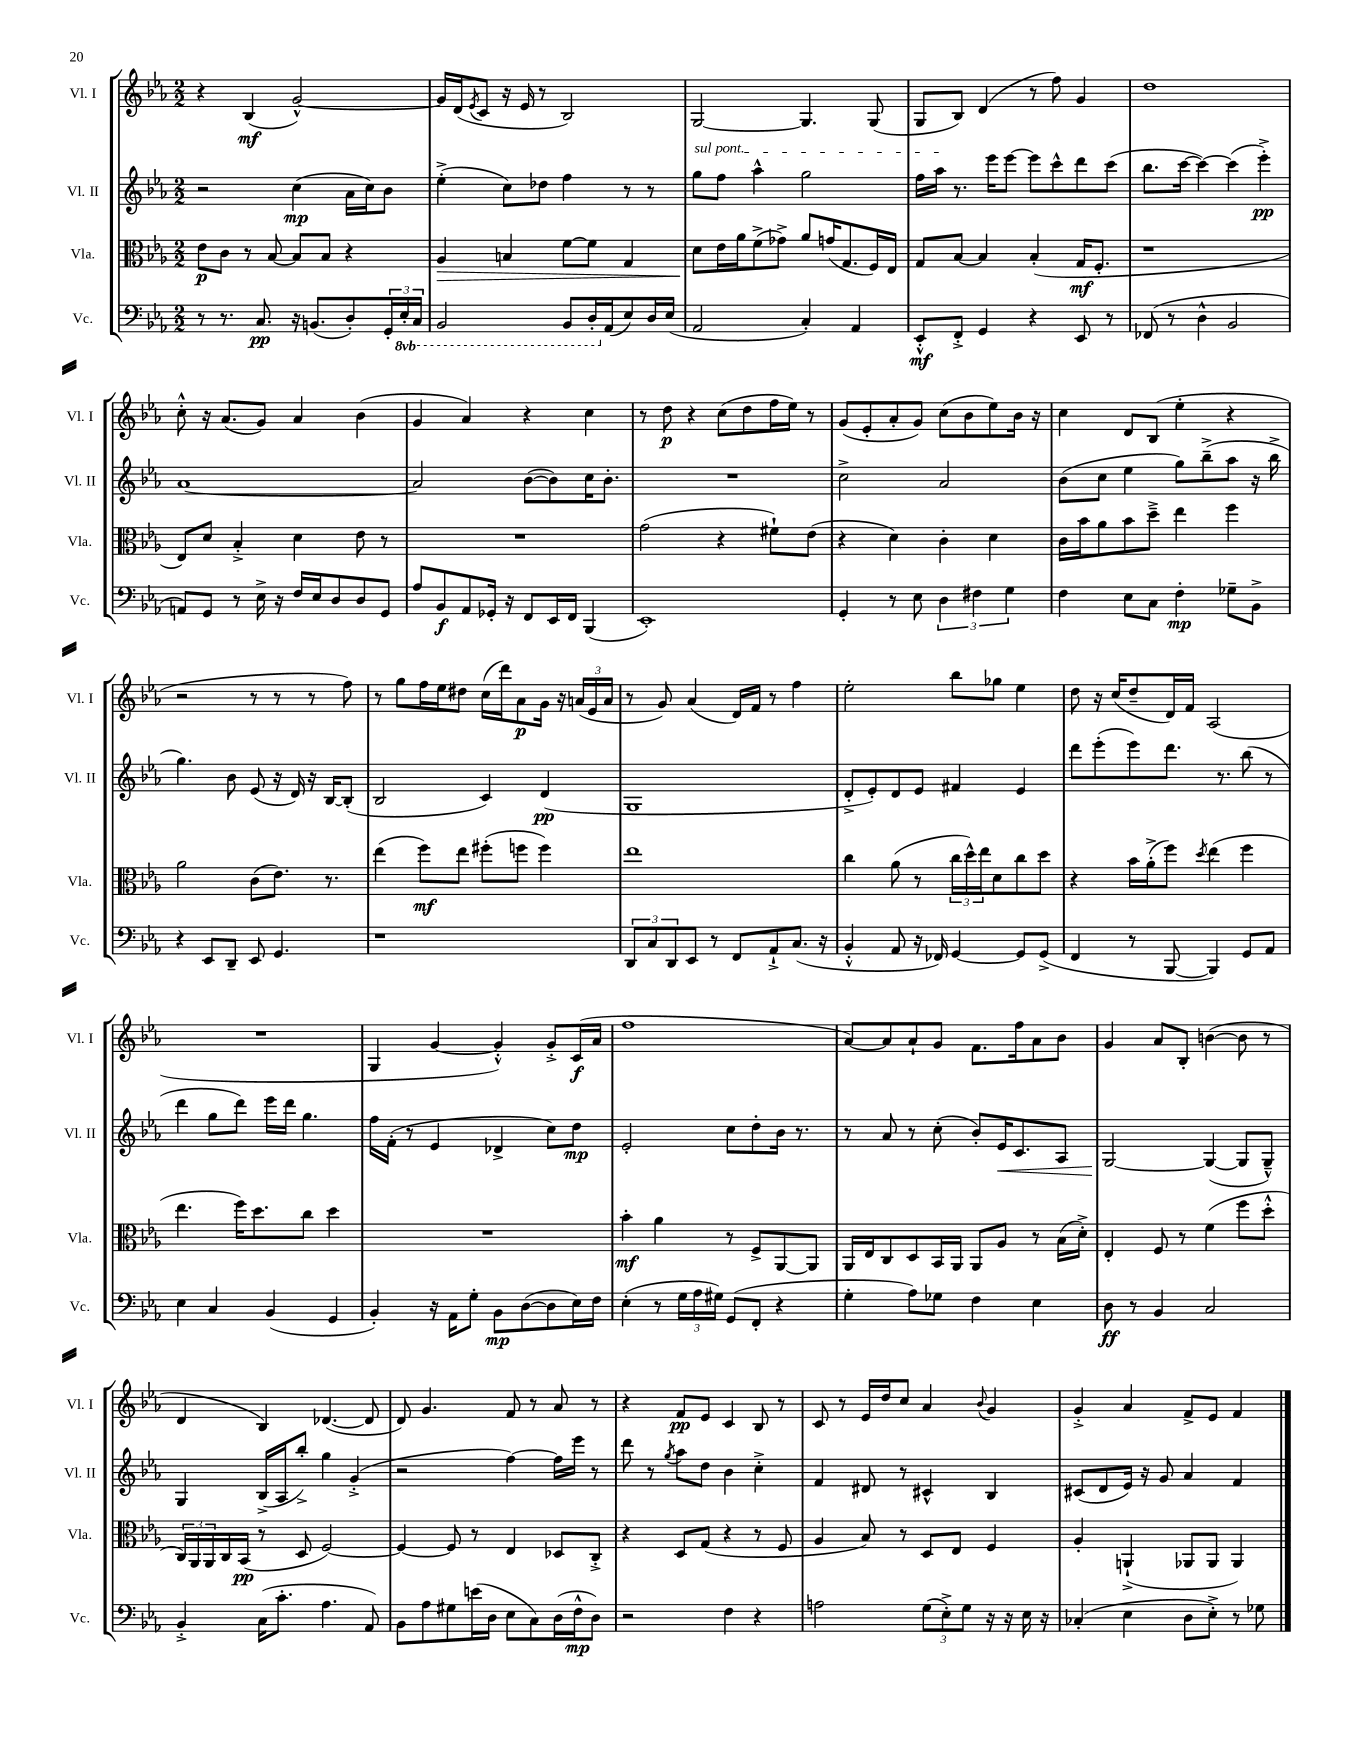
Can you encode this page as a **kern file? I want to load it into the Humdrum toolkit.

**kern	**dynam	**kern	**dynam	**kern	**dynam	**kern	**dynam
*part4	*part4	*part3	*part3	*part2	*part2	*part1	*part1
*staff4	*staff4	*staff3	*staff3	*staff2	*staff2	*staff1	*staff1
*I"Vc.	*	*I"Vla.	*	*I"Vl. II	*	*I"Vl. I	*
*I'Vc.	*	*I'Vla.	*	*I'Vl. II	*	*I'Vl. I	*
*clefF4	*	*clefC3	*	*clefG2	*	*clefG2	*
*k[b-e-a-]	*	*k[b-e-a-]	*	*k[b-e-a-]	*	*k[b-e-a-]	*
*M2/2	*	*M2/2	*	*M2/2	*	*M2/2	*
=1	=1	=1	=1	=1	=1	=1	=1
8r	.	8e-\L	p	2r	.	4r	.
8.r	.	8c\J	.	.	.	.	.
.	.	8r	.	.	.	(4B-/	mf
8.C/	pp	.	.	.	.	.	.
.	.	[8B-/	.	.	.	.	.
16r	.	8B-/L]	.	(4cc\	mp	[2g^^/)	.
(8.BBn/L	.	.	.	.	.	.	.
.	.	8B-/J	.	.	.	.	.
8D'/)	.	4r	.	16a-\LL	.	.	.
.	.	.	.	16cc\J)	.	.	.
24GG'/L	.	.	.	8b-\J	.	.	.
*8ba	*	*	*	*	*	*	*
24EE-'/	.	.	.	.	.	.	.
24CC/JJ	.	.	.	.	.	.	.
=2	=2	=2	=2	=2	=2	=2	=2
!	!	!	!LO:HP:b	!	!	!	!
2BBB-/	.	4A-/	>	(4ee-'^\	.	16g/LL]	.
.	.	.	.	.	.	(16d/J	.
.	.	.	.	.	.	8qe-/	.
.	.	.	.	.	.	8c/J	.
.	.	4Bn/	.	8cc\L)	.	16r	.
.	.	.	.	.	.	16e-/	.
.	.	.	.	8dd-X\J	.	8r	.
8BBB-/L	.	[8f\L	.	4ff\	.	2B-/)	.
16DD'/L	.	8f\J]	.	.	.	.	.
*X8ba	*	*	*	*	*	*	*
(16AA-/J	.	.	.	.	.	.	.
8E-/)	.	4G/	.	8r	.	.	.
16D/L	.	.	.	8r	.	.	.
(16E-/JJ	.	.	.	.	.	.	.
=3	=3	=3	=3	=3	=3	=3	=3
!	!	!	!	!LO:TX:a:i:t=sul pont.	!	!	!
2AA-/	.	8d\L	.	8gg\L	.	[2G/	.
.	.	16e-\L	]	8ff\J	.	.	.
.	.	16a-\J	.	.	.	.	.
.	.	(8f^\	.	4aa-^^\	.	.	.
.	.	8g-X^\J)	.	.	.	.	.
4C'/)	.	8a-/L	.	2gg\	.	4.G/]	.
.	.	(16gn/K	.	.	.	.	.
.	.	8.G/	.	.	.	.	.
4AA-/	.	.	.	.	.	.	.
.	.	16F/L)	.	.	.	(8G/	.
.	.	16E-/JJ	.	.	.	.	.
=4	=4	=4	=4	=4	=4	=4	=4
8EE-'^^/L	mf	8G/L	.	16ff\LL	.	8G/L	.
.	.	.	.	16aa-\JJ	.	.	.
8FF'^/J	.	[8B-/J	.	8.r	.	8B-/J)	.
4GG/	.	4B-/]	.	.	.	(4d/	.
.	.	.	.	16eee-\KL	.	.	.
.	.	.	.	[8eee-\J	.	.	.
4r	.	(4B-'/	.	8eee-\L]	.	8r	.
.	.	.	.	8ccc^^\	.	8ff\)	.
8EE-/	.	16G/KL	mf	8ddd\	.	4g/	.
.	.	8.F'/J	.	.	.	.	.
8r	.	.	.	(8ccc\J	.	.	.
=5	=5	=5	=5	=5	=5	=5	=5
(8FF-X/	.	1r	.	8.bb-\L	.	1dd	.
8r	.	.	.	.	.	.	.
.	.	.	.	[16ccc\Jk	.	.	.
4D^^\	.	.	.	4ccc\_)	.	.	.
2BB-/	.	.	.	(4ccc\]	.	.	.
.	.	.	.	4eee-'^\)	pp	.	.
!!LO:LB:g=z
=6	=6	=6	=6	=6	=6	=6	=6
8AAn/L)	.	8E-/L)	.	[1a-	.	8cc'^^\	.
8GG/J	.	8d/J	.	.	.	16r	.
.	.	.	.	.	.	(8.a-/L	.
8r	.	4B-'^/	.	.	.	.	.
16E-^\	.	.	.	.	.	8g/J)	.
16r	.	.	.	.	.	.	.
16F/LL	.	4d\	.	.	.	4a-/	.
16E-/J	.	.	.	.	.	.	.
8D/	.	.	.	.	.	.	.
8D/	.	8e-\	.	.	.	(4b-\	.
8GG/J	.	8r	.	.	.	.	.
=7	=7	=7	=7	=7	=7	=7	=7
8A-/L	.	1r	.	2a-/]	.	4g/	.
8BB-/	f	.	.	.	.	.	.
8AA-/	.	.	.	.	.	4a-/)	.
16GG-X'/Jk	.	.	.	.	.	.	.
16r	.	.	.	.	.	.	.
8FF/L	.	.	.	([8b-\L	.	4r	.
16EE-/L	.	.	.	8b-\])	.	.	.
16FF/JJ	.	.	.	.	.	.	.
(4BBB-/	.	.	.	16cc\K	.	4cc\	.
.	.	.	.	8.b-'\J	.	.	.
=8	=8	=8	=8	=8	=8	=8	=8
1EE-')	.	(2g\	.	1r	.	8r	.
.	.	.	.	.	.	8dd\	p
.	.	.	.	.	.	4r	.
.	.	4r	.	.	.	(8cc\L	.
.	.	.	.	.	.	8dd\	.
.	.	8f#X`\L)	.	.	.	16ff\L	.
.	.	.	.	.	.	16ee-\JJ)	.
.	.	(8e-\J	.	.	.	8r	.
=9	=9	=9	=9	=9	=9	=9	=9
4GG'/	.	4r	.	2cc^\	.	(8g/L	.
.	.	.	.	.	.	8e-'/	.
8r	.	4d\)	.	.	.	8a-'/	.
8E-\	.	.	.	.	.	8g/J)	.
6D\	.	4c'\	.	2a-/	.	(8cc\L	.
.	.	.	.	.	.	8b-\	.
6F#X\	.	.	.	.	.	.	.
.	.	4d\	.	.	.	8ee-\)	.
6G\	.	.	.	.	.	.	.
.	.	.	.	.	.	16b-\Jk	.
.	.	.	.	.	.	16r	.
=10	=10	=10	=10	=10	=10	=10	=10
4F\	.	16c\LL	.	(8b-\L	.	4cc\	.
.	.	16b-\J	.	.	.	.	.
.	.	8a-\	.	8cc\J	.	.	.
8E-\L	.	8b-\	.	4ee-\	.	8d/L	.
8C\J	.	8dd~^\J	.	.	.	(8B-/J	.
4F'\	mp	4ee-\	.	8gg\L)	.	4ee-'\	.
.	.	.	.	(8bb-~^\	.	.	.
8G-X~\L	.	4ff\	.	8aa-\J	.	4r	.
8BB-^\J	.	.	.	16r	.	.	.
.	.	.	.	16bb-^\	.	.	.
!!LO:LB:g=z
=11	=11	=11	=11	=11	=11	=11	=11
4r	.	2a-\	.	4.gg\)	.	2r	.
8EE-/L	.	.	.	.	.	.	.
8DD~/J	.	.	.	8b-\	.	.	.
8EE-/	.	(8c\L	.	(8e-/	.	8r	.
4.GG/	.	8.e-\J)	.	16r	.	8r	.
.	.	.	.	16d/)	.	.	.
.	.	.	.	16r	.	8r	.
.	.	8.r	.	[16B-/KL	.	.	.
.	.	.	.	(8B-'/J]	.	8ff\)	.
=12	=12	=12	=12	=12	=12	=12	=12
1r	.	(4ee-\	.	2B-/	.	8r	.
.	.	.	.	.	.	8gg\L	.
.	.	8ff\L)	mf	.	.	16ff\L	.
.	.	.	.	.	.	16ee-\J	.
.	.	8ee-\J	.	.	.	8dd#X\J	.
.	.	(8ff#X'\L	.	4c/)	.	(16cc\LL	.
.	.	.	.	.	.	16ddd\J)	.
.	.	8ffn\J	.	.	.	8a-\	p
.	.	4ff\)	.	(4d/	pp	16g\Jk	.
.	.	.	.	.	.	16r	.
.	.	.	.	.	.	(24an/LL	.
.	.	.	.	.	.	24e-/	.
.	.	.	.	.	.	24a/JJ	.
=13	=13	=13	=13	=13	=13	=13	=13
12DD/L	.	1ee-	.	1G	.	8r	.
12C/	.	.	.	.	.	.	.
.	.	.	.	.	.	8g/)	.
12DD/	.	.	.	.	.	.	.
8EE-/J	.	.	.	.	.	(4a-/	.
8r	.	.	.	.	.	.	.
8FF/L	.	.	.	.	.	16d/LL)	.
.	.	.	.	.	.	16f/JJ	.
8AA-`^/	.	.	.	.	.	8r	.
(8.C/J	.	.	.	.	.	4ff\	.
16r	.	.	.	.	.	.	.
=14	=14	=14	=14	=14	=14	=14	=14
4BB-'^^/	.	4cc\	.	8d'^/L	.	2ee-'\	.
.	.	.	.	8e-'/)	.	.	.
8AA-/	.	(8a-\	.	8d/	.	.	.
16r	.	8r	.	8e-/J	.	.	.
16FF-X/)	.	.	.	.	.	.	.
[4GG/	.	24cc\LL	.	4f#X/	.	8bb-\L	.
.	.	24dd^^\)	.	.	.	.	.
.	.	24ee-\J	.	.	.	.	.
.	.	8d\	.	.	.	8gg-X\J	.
8GG/L]	.	8cc\	.	4e-/	.	4ee-\	.
(8GG^/J	.	8dd\J	.	.	.	.	.
=15	=15	=15	=15	=15	=15	=15	=15
4FF/	.	4r	.	8ddd\L	.	8dd\	.
.	.	.	.	(8eee-'\	.	16r	.
.	.	.	.	.	.	(16cc/KL	.
8r	.	16b-\LL	.	8eee-\)	.	8dd~/	.
.	.	(16a-'^\J	.	.	.	.	.
[8BBB-/	.	8ff\J)	.	8.ddd\J	.	16d/L)	.
.	.	.	.	.	.	16f/JJ	.
.	.	8qdd/	.	.	.	.	.
4BBB-/])	.	(4ee-\	.	.	.	(2A-/	.
.	.	.	.	8.r	.	.	.
8GG/L	.	4ff\	.	(8bb-\	.	.	.
8AA-/J	.	.	.	8r	.	.	.
!!LO:LB:g=z
=16	=16	=16	=16	=16	=16	=16	=16
4E-\	.	4.ee-\	.	4ddd\	.	1r	.
4C/	.	.	.	8gg\L	.	.	.
.	.	16ff\KL)	.	8ddd\J)	.	.	.
.	.	8.dd\	.	.	.	.	.
(4BB-/	.	.	.	16eee-\LL	.	.	.
.	.	.	.	16ddd\JJ	.	.	.
.	.	8cc\J	.	4.gg\	.	.	.
4GG/	.	4dd\	.	.	.	.	.
=17	=17	=17	=17	=17	=17	=17	=17
4BB-'/)	.	1r	.	16ff\LL	.	4G/	.
.	.	.	.	(16f'\JJ	.	.	.
.	.	.	.	8r	.	.	.
16r	.	.	.	4e-/	.	[4g/	.
16AA-\KL	.	.	.	.	.	.	.
8G'\J	.	.	.	.	.	.	.
8BB-\L	mp	.	.	4d-X^/	.	4g'^^/])	.
([8D\	.	.	.	.	.	.	.
8D\]	.	.	.	8cc\L)	.	8g'^/L	.
16E-\L)	.	.	.	8dd\J	mp	(16c/L	f
16F\JJ	.	.	.	.	.	16a-/JJ	.
=18	=18	=18	=18	=18	=18	=18	=18
(4E-'\	.	4b-'\	mf	2e-'/	.	1ff	.
8r	.	4a-\	.	.	.	.	.
24G\LL	.	.	.	.	.	.	.
24A-\	.	.	.	.	.	.	.
24G#X\JJ)	.	.	.	.	.	.	.
(8GG/L	.	8r	.	8cc\L	.	.	.
8FF'/J	.	8F^/L	.	8dd'\	.	.	.
4r	.	[8AA-/	.	16b-\Jk	.	.	.
.	.	.	.	8.r	.	.	.
.	.	8AA-/J]	.	.	.	.	.
=19	=19	=19	=19	=19	=19	=19	=19
4G'\	.	16AA-/LL	.	8r	.	[8a-/L)	.
.	.	16E-/J	.	.	.	.	.
.	.	8C/	.	8a-/	.	8a-/]	.
8A-\L)	.	8D/	.	8r	.	8a-`/	.
8G-X\J	.	16BB-/L	.	(8cc'\	.	8g/J	.
.	.	16AA-/JJ	.	.	.	.	.
4F\	.	8AA-/L	.	8b-'/L)	.	8.f\L	.
!	!	!	!	!	!LO:HP:b	!	!
.	.	8A-/J	.	16e-/K	<	.	.
.	.	.	.	8.c/	.	16ff\k	.
4E-\	.	8r	.	.	.	8a-\	.
.	.	(16B-\LL	.	8A-/J	.	8b-\J	.
.	.	16d'^\JJ)	.	.	.	.	.
=20	=20	=20	=20	=20	=20	=20	=20
8D\	ff	4E-'/	.	[2G/	.	4g/	.
8r	.	.	.	.	.	.	.
4BB-/	.	8F/	.	.	.	8a-/L	.
.	.	8r	.	.	.	8B-'/J	.
2C/	.	(4f\	.	(4G/_	[	([4bn\	.
.	.	8ff\L	.	8G/L]	.	8b\]	.
.	.	8dd'^^\J	.	8G~^^/J)	.	8r	.
!!LO:LB:g=z
=21	=21	=21	=21	=21	=21	=21	=21
4BB-'^/	.	24C/LL)	.	4G/	.	4d/	.
.	.	24AA-/	.	.	.	.	.
.	.	24AA-/	.	.	.	.	.
.	.	16C/	.	.	.	.	.
.	.	(16BB-/JJ	pp	.	.	.	.
(16C\KL	.	8r	.	(16B-^/LL	.	4B-/)	.
8.c'\J	.	.	.	16A-/J	.	.	.
.	.	8D/	.	8bb-'^/J)	.	.	.
4.A-\	.	[2F/)	.	4gg\	.	([4.d-X/	.
.	.	.	.	(4g'^/	.	.	.
8AA-/)	.	.	.	.	.	8d-/]	.
=22	=22	=22	=22	=22	=22	=22	=22
8BB-\L	.	4F/_	.	2r	.	8d/)	.
8A-\	.	.	.	.	.	4.g/	.
8G#X\	.	8F/]	.	.	.	.	.
(16en\L	.	8r	.	.	.	.	.
16D\JJ	.	.	.	.	.	.	.
8E-\L	.	4E-/	.	[4ff\)	.	8f/	.
8C\)	.	.	.	.	.	8r	.
(16D\L	.	8D-X/L	.	16ff\LL]	.	8a-/	.
16F^^\J	mp	.	.	16eee-\JJ	.	.	.
8D\J)	.	8C'^/J	.	8r	.	8r	.
=23	=23	=23	=23	=23	=23	=23	=23
2r	.	4r	.	8ddd\	.	4r	.
.	.	.	.	8r	.	.	.
.	.	.	.	8qgg/	.	.	.
.	.	8D/L	.	8aa-\L	.	8f/L	pp
.	.	(8G/J	.	8dd\J	.	8e-/J	.
4F\	.	4r	.	4b-\	.	4c/	.
4r	.	8r	.	4cc'^\	.	8B-/	.
.	.	8F/	.	.	.	8r	.
=24	=24	=24	=24	=24	=24	=24	=24
2An\	.	4A-/	.	4f/	.	8c/	.
.	.	.	.	.	.	8r	.
.	.	8B-/)	.	8d#X/	.	16e-/LL	.
.	.	.	.	.	.	16dd/J	.
.	.	8r	.	8r	.	8cc/J	.
(12G\L	.	8D/L	.	4c#X^^/	.	4a-/	.
12E-'^\)	.	.	.	.	.	.	.
.	.	8E-/J	.	.	.	.	.
12G\J	.	.	.	.	.	.	.
.	.	.	.	.	.	8qqb-/	.
16r	.	4F/	.	4B-/	.	4g/	.
16r	.	.	.	.	.	.	.
16E-\	.	.	.	.	.	.	.
16r	.	.	.	.	.	.	.
=25	=25	=25	=25	=25	=25	=25	=25
(4C-X'/	.	4A-'/	.	(8c#X/L	.	4g'^/	.
.	.	.	.	8d/	.	.	.
4E-\	.	(4AAn`^/	.	16e-/Jk)	.	4a-/	.
.	.	.	.	16r	.	.	.
.	.	.	.	8g/	.	.	.
8D\L	.	8AA-X/L	.	4a-/	.	8f^/L	.
8E-'^\J)	.	8AA-/J	.	.	.	8e-/J	.
8r	.	4AA-/)	.	4f/	.	4f/	.
8G-X\	.	.	.	.	.	.	.
==	==	==	==	==	==	==	==
*-	*-	*-	*-	*-	*-	*-	*-
